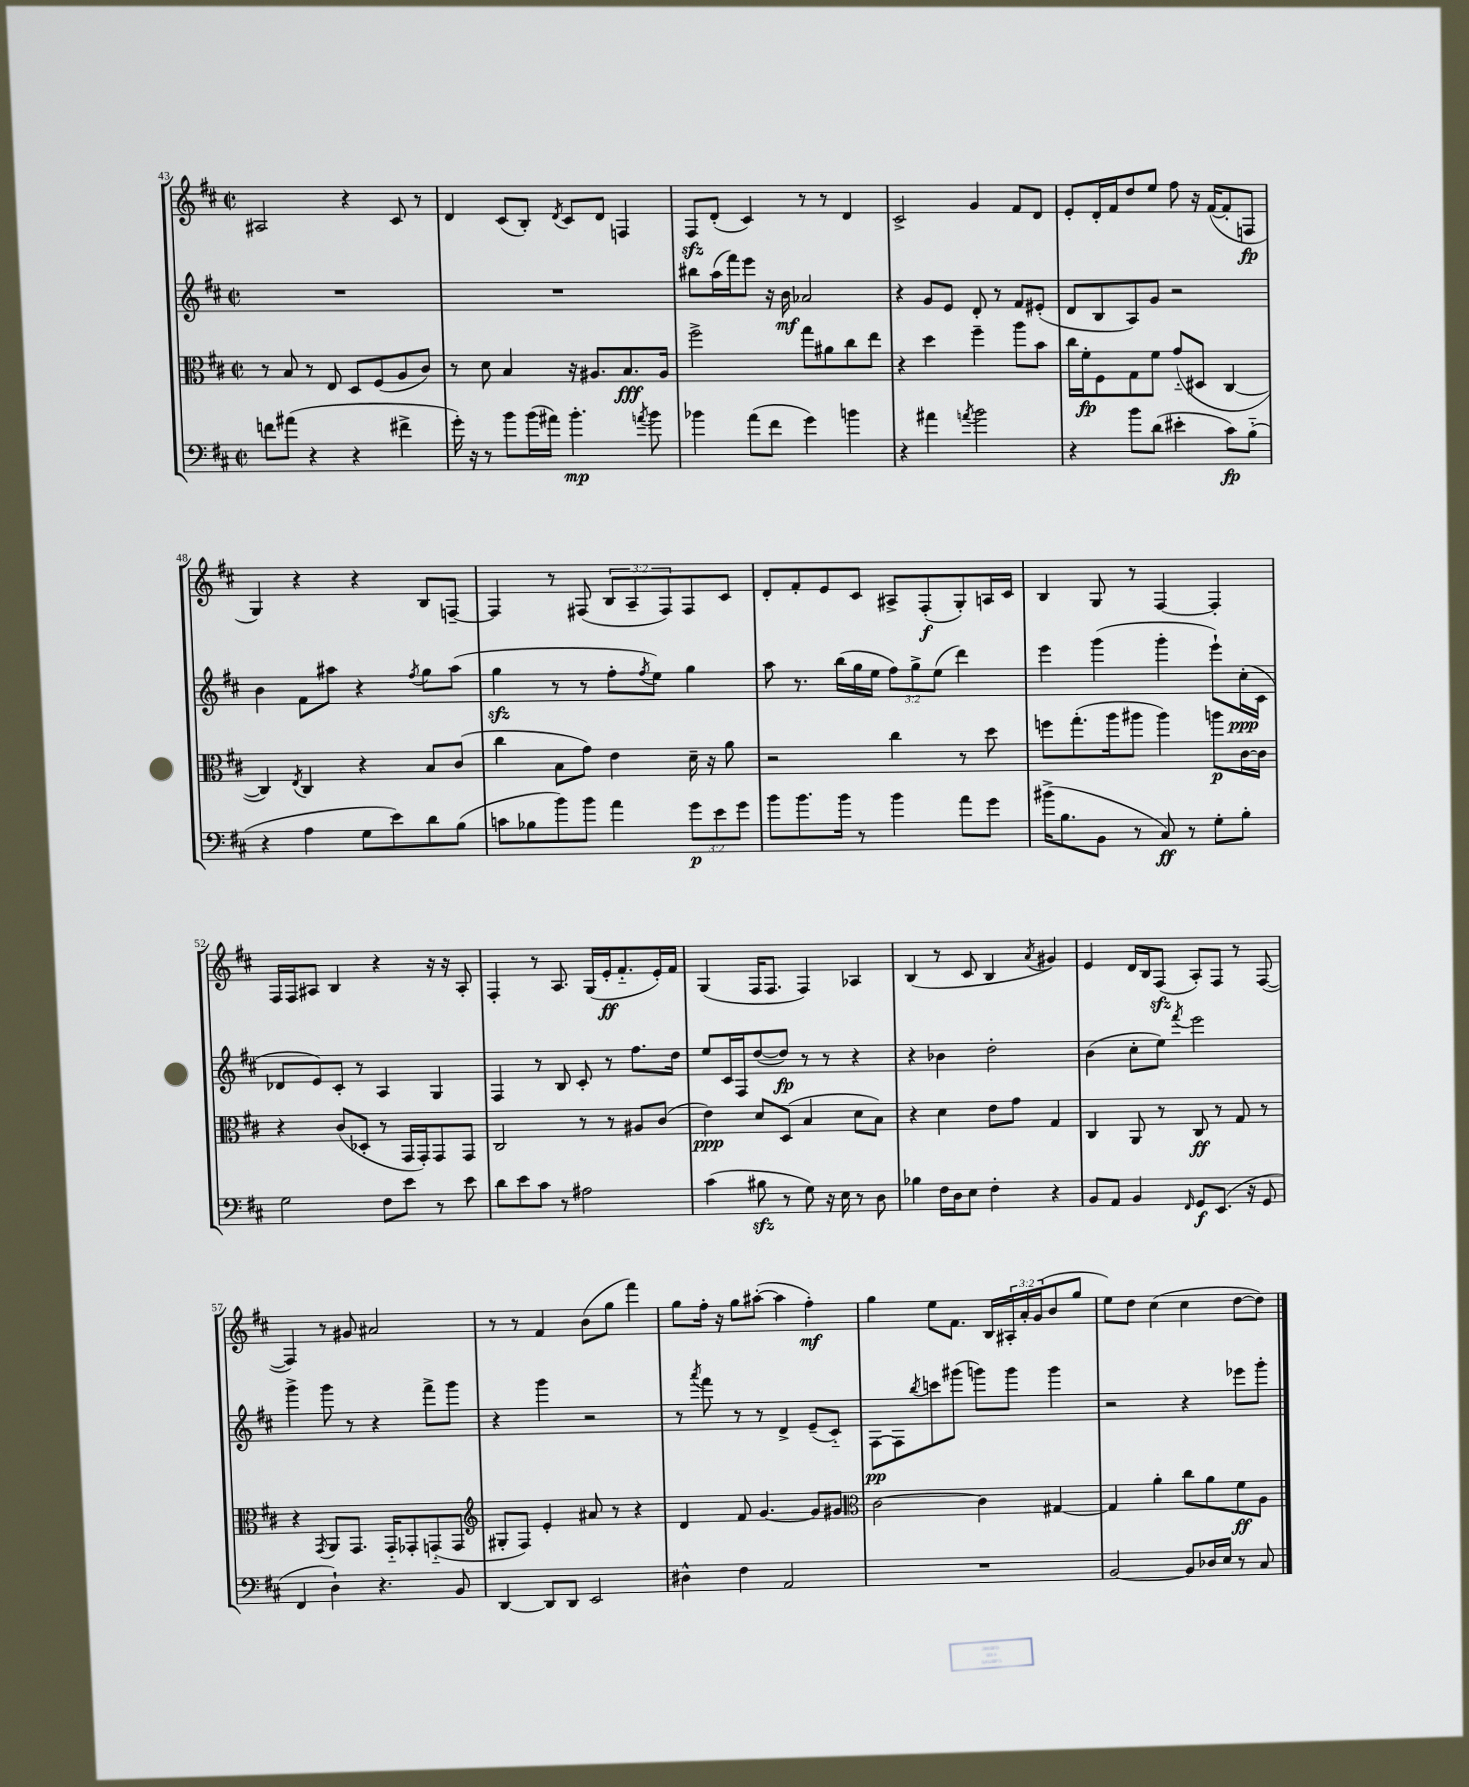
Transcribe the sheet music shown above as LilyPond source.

<<
\new StaffGroup <<
\new Staff = "s0" {
    \clef treble \key d \major \defaultTimeSignature \time 2/2 \override Staff.TupletNumber.text = #tuplet-number::calc-fraction-text
    ais2 r4 cis'8 r8 |
    d'4 cis'8( b8-.) \acciaccatura { d'8 } cis'8 d'8 f4 |
    fis8\sfz d'8-.( cis'4) r8 r8 d'4 |
    cis'2-> g'4 fis'8 d'8 |
    e'8-. d'16-. fis'16 d''8 e''8 fis''8 r16 fis'16~( fis'8-. f8\fp |
    g4) r4 r4 b8 f8~-- |
    f4 r8 fis8( \tuplet 3/2 { b8 a8-- fis8) } fis8 cis'8 |
    d'8-. fis'8-. e'8 cis'8 ais8-> fis8-.\f( g8-.) a16 cis'16 |
    b4 g8 r8 fis4~ fis4-. |
    fis16 fis16 ais8 b4 r4 r16 r16 ais8-. |
    fis4-. r8 a8. g16( e'16-.\ff fis'8.-_ e'16-.) fis'16 |
    g4( fis16 fis8. fis4) aes4 |
    b4( r8 cis'8 b4 \acciaccatura { a'8 } gis'4) |
    e'4 d'16 b16 fis8\sfz( a8-.) fis8 r8 fis8~( |
    fis4) r8 gis'8 ais'2 |
    r8 r8 fis'4 b'8( g''8 fis'''4) |
    g''8 fis''16-. r16 g''8 ais''8~-.( ais''4 fis''4-.\mf) |
    g''4 e''8 fis'8. b16 \tuplet 3/2 { ais16-. a'16-. g'16( } b'8 g''8 |
    e''8) d''8 cis''4( cis''4 d''8~ d''8) \bar "|." |
}
\new Staff = "s1" {
    \clef treble \key d \major \defaultTimeSignature \time 2/2 \override Staff.TupletNumber.text = #tuplet-number::calc-fraction-text
    R1 |
    R1 |
    bis''8 a''16( fis'''16) e'''8 r16 b'16\mf aes'2 |
    r4 g'8 e'8 d'8-. r8 fis'8 eis'8-.( |
    d'8 b8 a8) g'8 r2 |
    b'4 fis'8 ais''8 r4 \acciaccatura { fis''8 } g''8 ais''8( |
    g''4\sfz r8 r8 fis''8-. \acciaccatura { fis''8 } e''8) g''4 |
    a''8 r8. b''16( g''16 e''16 \tuplet 3/2 { fis''8) g''8-> e''8( } d'''4) |
    e'''4 g'''4( g'''4-. e'''8-!) cis''16-.\ppp( cis'16 |
    des'8 e'8) cis'8-. r8 a4 g4 |
    fis4 r8 b8 cis'8-. r8 fis''8. d''16 |
    e''8 cis'16 fis16 d''8~( d''8\fp) r8 r8 r4 |
    r4 bes'4 d''2-. |
    b'4( cis''8-. e''8) \acciaccatura { fis'''8 } e'''2 |
    g'''4-> g'''8 r8 r4 fis'''8-> g'''8 |
    r4 g'''4 r2 |
    r8 \acciaccatura { a'''8 } fis'''8 r8 r8 d'4-> e'8--( cis'8-_) |
    fis8~\pp fis8 \acciaccatura { b''8 } c'''8 gis'''8( g'''8) g'''8 g'''4 |
    r2 r4 ees'''8 g'''8-. \bar "|." |
}
\new Staff = "s2" {
    \clef alto \key d \major \defaultTimeSignature \time 2/2
    r8 b8 r8 e8 d8 fis8( a8 cis'8) |
    r8 d'8 b4 r16 ais8. b8.\fff ais16 |
    fis''2-> g''8 ais'8 cis''8 e''8 |
    r4 d''4 fis''4-- a''8 b'8 |
    cis''16 fis'16-.\fp fis8 g8 fis'8 g'8-_( dis8 cis4~ |
    cis4) \acciaccatura { e8 } cis4 r4 b8 cis'8( |
    cis''4 b8 g'8) e'4 d'16-- r16 a'8 |
    r2 cis''4 r8 d''8 |
    f''8 g''8.-.( a''16 ais''8 ais''4) a''8\p cis'16~ cis'16 |
    r4 cis'8( des8-. r8 g,16 g,16-.) g,8 g,8 |
    cis2 r8 r8 ais8 cis'8( |
    e'4\ppp) d'8 d8( b4 d'8 b8) |
    r4 d'4 e'8 g'8 g4 |
    cis4 a,8 r8 cis8\ff r8 g8 r8 |
    r4 \acciaccatura { g,8 } a,8 g,8. g,16-_ ges,8-. g,8-_( g,8 |
    \clef treble gis8-. fis8) e'4-. ais'8 r8 r4 |
    d'4 fis'8 g'4.~ g'8 gis'8 |
    \clef alto cis'2~ cis'4 gis4~ |
    gis4 a'4-. cis''8 a'8 fis'8\ff a8 \bar "|." |
}
\new Staff = "s3" {
    \clef bass \key d \major \defaultTimeSignature \time 2/2 \override Staff.TupletNumber.text = #tuplet-number::calc-fraction-text
    f'8 ais'8( r4 r4 fis'4-> |
    g'16-.) r16 r8 b'8 b'16( ais'16) b'4.-.\mp \acciaccatura { a'8 } b'8 |
    bes'4 a'8( fis'8 g'4) b'4 |
    r4 ais'4 \acciaccatura { a'8 } b'2 |
    r4 b'8 d'8( eis'4-. cis'8\fp) b8-_( |
    r4 a4 g8 e'8) d'8 b8( |
    c'8 bes8 b'8) b'8 a'4 \tuplet 3/2 { g'8\p e'8 g'8 } |
    b'8 b'8. b'16 r8 b'4 a'8 g'8 |
    bis'16->( b8. b,8 r8 cis8\ff) r8 g8-. b8-. |
    g2 fis8 e'8 r8 e'8 |
    d'8 e'8 cis'8 r8 ais2 |
    cis'4( bis8\sfz r8 g8) r16 e16 r8 d8 |
    bes4 fis16 d16 e8 fis4-. r4 |
    b,8 a,8 b,4 \grace { fis,16 } g,8\f e,8.( r16 g,8 |
    fis,4 d4-!) r4. b,8 |
    d,4~ d,8 d,8 e,2 |
    dis4-^ fis4 a,2 |
    R1 |
    b,2~ b,8 des16 e16 r8 cis8 \bar "|." |
}
>>
>>
\layout { \context { \Score currentBarNumber = #43 } }
